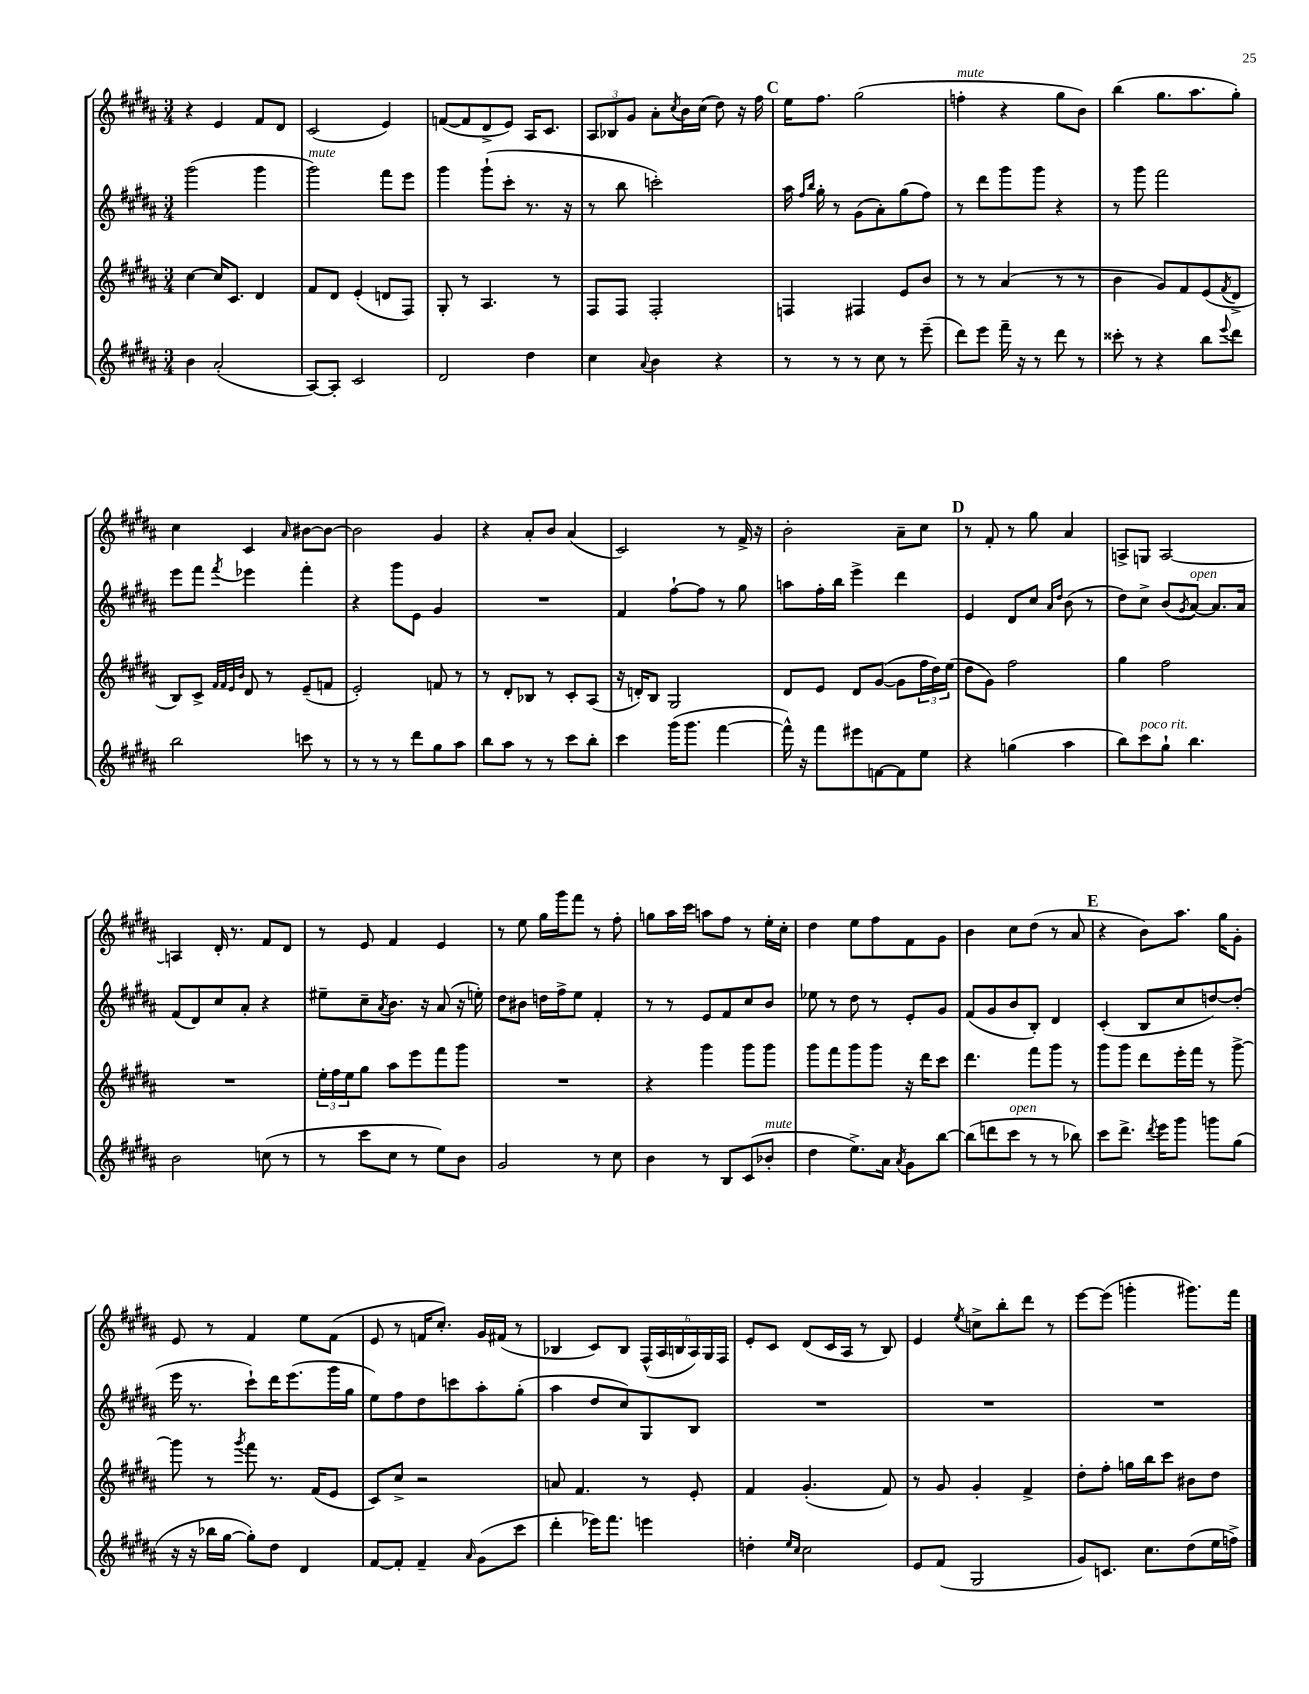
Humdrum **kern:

**kern	**kern	**kern	**kern
*part4	*part3	*part2	*part1
*staff4	*staff3	*staff2	*staff1
*clefG2	*clefG2	*clefG2	*clefG2
*k[f#c#g#d#a#]	*k[f#c#g#d#a#]	*k[f#c#g#d#a#]	*k[f#c#g#d#a#]
*M3/4	*M3/4	*M3/4	*M3/4
=127	=127	=127	=127
4b\	[4cc#\	(2ggg#\	4r
(2a#'/	16cc#/KL]	.	4e/
.	8.c#/J	.	.
.	4d#/	4ggg#\	8f#/L
.	.	.	8d#/J
=128	=128	=128	=128
!	!	!LO:TX:a:i:t=mute	!
[8A#/L)	8f#/L	2ggg#\)	(2c#/
8A#'/J]	8d#/J	.	.
2c#/	(4e'/	.	.
.	8dn/L	8fff#\L	4e/)
.	8F#/J)	8eee\J	.
=129	=129	=129	=129
2d#/	8G#'/	4ggg#\	([8fn/L
.	8r	.	8f/]
.	4.A#/	(8ggg#`\L	8d#^/
.	.	8ccc#'\J	8e/J)
4dd#\	.	8.r	16A#/KL
.	.	.	8.c#/J
.	8r	.	.
.	.	16r	.
=130	=130	=130	=130
4cc#\	8F#/L	8r	12A#/L
.	.	.	12B-X/
.	8F#/J	8bb\	.
.	.	.	12g#/J
8qqa#/	.	.	.
4b\	2F#'/	2cccn'\)	8a#'\L
.	.	.	8qcc#/
.	.	.	16b\L
.	.	.	(16cc#\JJ
4r	.	.	8dd#\)
.	.	.	16r
.	.	.	16ff#\
!!LO:REH:place=s1:t=C
=131	=131	=131	=131
8r	4Fn/	16aa#\	16ee\KL
.	.	16qqff#/LL	.
.	.	16qqbb/JJ	.
.	.	16gg#'\	8.ff#\J
8r	.	8r	.
8r	4F#X/	(8g#\L	(2gg#\
8cc#\	.	8a#'\)	.
8r	8e/L	(8gg#\	.
(8eee~\	8b/J	8ff#\J)	.
=132	=132	=132	=132
!	!	!	!LO:TX:a:i:t=mute
8ddd#\L)	8r	8r	4ffn'\
8eee\J	8r	8ddd#\L	.
16fff#~\	(4a#/	8ggg#\	4r
16r	.	.	.
8r	.	8ggg#\J	.
8ddd#\	8r	4r	8gg#\L
8r	8r	.	8b\J)
=133	=133	=133	=133
8ccc##X'\	4b\	8r	(4bb\
8r	.	8ggg#\	.
4r	8g#/L)	2fff#\	8.gg#\L
.	8f#/	.	.
.	.	.	8.aa#\
8bb\L	(8e/	.	.
8qqeee/	8qf#/	.	.
8ddd#\J	8d#^/J	.	8gg#'\J)
!!LO:LB:g=z
=134	=134	=134	=134
2bb\	8B/L)	8eee\L	4cc#\
.	8c#^/J	8fff#\J	.
.	32qqf#/LLL	.	.
.	32qqf#/	.	.
.	32qqe/	.	.
.	32qqb/JJJ	8qfff#/	.
.	8d#/	4eee-X\	4c#/
.	8r	.	.
.	.	.	16qqa#/
8cccn\	(8e~/L	4fff#'\	[8b#X\L
8r	8fn/J	.	8b#\J_
=135	=135	=135	=135
8r	2e'/)	4r	2b#\]
8r	.	.	.
8r	.	8ggg#\L	.
8ddd#\L	.	8e\J	.
8gg#\	8fn/	4g#/	4g#/
8aa#\J	8r	.	.
=136	=136	=136	=136
8bb\L	8r	2.r	4r
8aa#\J	8d#'/L	.	.
8r	8B-X/J	.	8a#'/L
8r	8r	.	8b/J
8ccc#\L	8c#'/L	.	(4a#/
8bb'\J	(8A#/J	.	.
=137	=137	=137	=137
4ccc#\	16r	4f#/	2c#/)
.	16dn'/KL)	.	.
.	8B/J	.	.
(16ggg#\KL	2G#/	[8ff#`\L	.
8.ggg#\J	.	.	.
.	.	8ff#\J]	.
[4fff#\	.	8r	8r
.	.	8gg#\	16f#^/
.	.	.	16r
=138	=138	=138	=138
16fff#^^\])	8d#/L	8aan\L	2b'\
16r	.	.	.
8fff#\L	8e/J	16ff#'\L	.
.	.	16bb\JJ	.
8eee#X\	8d#/L	4eee^\	.
[8fn\	([8g#/J	.	.
8f\]	8g#\L]	4ddd#\	8a#~\L
8ee\J	24ff#\L	.	8cc#\J
.	24dd#\)	.	.
.	(24ee\JJ	.	.
!!LO:REH:place=s1:t=D
=139	=139	=139	=139
4r	8dd#\L	4e/	8r
.	8g#\J)	.	8f#'/
(4ggn\	2ff#\	8d#/L	8r
.	.	8cc#/J	8gg#\
.	.	16qqa#/LL	.
.	.	16qqdd#/JJ	.
4aa#\	.	(8b\	4a#/
.	.	8r	.
=140	=140	=140	=140
8bb\L)	4gg#\	8dd#\L)	8An^/L
!LO:TX:a:i:t=poco rit.	!	!	!
8ccc#\	.	8cc#^\J	8Gn/J
8gg#`\J	2ff#\	(8b/L	[2A/
.	.	8qg#/	.
!	!	!LO:TX:a:i:t=open	!
4.bb\	.	[8a#/J)	.
.	.	8.a#/L]	.
.	.	16a#/Jk	.
!!LO:LB:g=z
=141	=141	=141	=141
2b\	2.r	(8f#/L	4An/]
.	.	8d#/)	.
.	.	8cc#/	16d#'/
.	.	.	8.r
.	.	8a#'/J	.
(8ccn\	.	4r	8f#/L
8r	.	.	8d#/J
=142	=142	=142	=142
8r	24ee'\LL	8ee#X~\L	8r
.	24ff#\	.	.
.	24ee\J	.	.
8ccc#\L	8gg#\J	8cc#~\	8e/
.	.	8qa#/	.
8cc#\J	8aa#\L	8.b\J	4f#/
8r	8eee\	.	.
.	.	16r	.
8ee\L)	8fff#\	(8a#/	4e/
8b\J	8ggg#\J	16r	.
.	.	16een'\)	.
=143	=143	=143	=143
2g#/	2.r	8dd#\L	8r
.	.	8b#X\J	8ee\
.	.	16ddn\LL	16gg#\LL
.	.	16ff#^\J	16ggg#\J
.	.	8ee\J	8fff#\J
8r	.	4f#'/	8r
8cc#\	.	.	8ff#'\
=144	=144	=144	=144
4b\	4r	8r	8ggn\L
.	.	8r	16aa#\L
.	.	.	16ccc#\JJ
8r	4ggg#\	8e/L	8aan\L
8B/L	.	8f#/	8ff#\J
(8c#/	8ggg#\L	8cc#/	8r
!LO:TX:a:i:t=mute	!	!	!
8b-X'/J	8ggg#\J	8b/J	16ee'\LL
.	.	.	16cc#'\JJ
=145	=145	=145	=145
4dd#\	8ggg#\L	8ee-X\	4dd#\
.	8fff#\	8r	.
8.ee^\L)	8ggg#\	8dd#\	8ee\L
.	8ggg#\J	8r	8ff#\
16a#\Jk	.	.	.
8qa#/	.	.	.
8g#\L	16r	8e'/L	8f#\
.	16ddd#\KL	.	.
[8bb\J	8ccc#\J	8g#/J	8g#\J
=146	=146	=146	=146
(8bb\L]	4.ddd#\	(8f#/L	4b\
8dddn\	.	8g#/	.
!LO:TX:a:i:t=open	!	!	!
8ccc#\J	.	8b/	8cc#\L
8r	8fff#\L	8B'/J)	(8dd#\J
8r	8ggg#\J	4d#/	8r
8bb-X\)	8r	.	8a#/
!!LO:REH:place=s1:t=E
=147	=147	=147	=147
8ccc#\L	8ggg#\L	(4c#'/	4r
8.ddd#^\J	8ggg#\J	.	.
.	8ddd#\L	8B/L	8b\L)
8qddd#/	.	.	.
16eee\KL	.	.	.
8ggg#\J	16eee'\L	8cc#/	8.aa#\J
.	16fff#\JJ	.	.
8gggn\L	8r	[8ddn/)	.
.	.	.	16gg#\KL
(8gg#\J	[8ggg#^\	(8dd'/J]	8g#'\J
!!LO:LB:g=z
=148	=148	=148	=148
16r	8ggg#\]	16eee\	8e/
16r	.	8.r	.
16bb-X\LL	8r	.	8r
[16gg#\JJ	.	.	.
.	8qggg#/	.	.
8gg#'\L])	8fff#\	8ccc#`\L)	4f#/
8dd#\J	8.r	16ddd#\K	.
.	.	(8.eee\	.
4d#/	.	.	8ee\L
.	(16f#/KL	.	.
.	8e/J	16ggg#\L	(8f#\J
.	.	16gg#\JJ	.
=149	=149	=149	=149
[8f#/L	8c#/L)	8ee\L)	8e/
8f#'/J]	8cc#^/J	8ff#\	8r
4f#~/	2r	8dd#\	16fn/KL
.	.	.	8.cc#'/J)
.	.	8cccn\	.
16qqa#/	.	.	.
(8g#\L	.	8aa#'\	16g#/LL
.	.	.	(16f#X/JJ
8ccc#\J	.	(8gg#'\J	8r
=150	=150	=150	=150
4ddd#'\	8an/	4aa#\	4B-X/
.	4.f#/	.	.
16eee-X\KL)	.	8dd#/L	8c#/L)
8.fff#\J	.	.	.
.	.	8cc#/)	8B-/J
4eeen\	8r	8G#/	(24F#^^/LL
.	.	.	24A#/
.	.	.	24Bn/
.	8e'/	8B/J	24A#/)
.	.	.	24G#/
.	.	.	24F#/JJ
=151	=151	=151	=151
4ddn'\	4f#/	2.r	8e'/L
.	.	.	8c#/J
16qqee/LL	.	.	.
16qqcc#/JJ	.	.	.
2cc#\	(4.g#'/	.	(8d#/L
.	.	.	16c#/L
.	.	.	16A#/JJ
.	.	.	8r
.	8f#/)	.	8B/)
=152	=152	=152	=152
8e/L	8r	2.r	4e/
(8f#/J	8g#/	.	.
.	.	.	8qee/
2G#/	4g#'/	.	8ccn^\L
.	.	.	8bb'\
.	4f#^/	.	8ddd#\J
.	.	.	8r
=153	=153	=153	=153
8g#/L)	8dd#'\L	2.r	[8eee\L
8.cn/J	8ff#'\J	.	(8eee\J]
.	16ggn\LL	.	4gggn'\
8.cc#\L	16bb\J	.	.
.	8ccc#\J	.	.
(8dd#\	8b#X\L	.	8.ggg#X\L)
16ee\L	8dd#\J	.	.
16ffn^\JJ)	.	.	16fff#\Jk
==	==	==	==
*-	*-	*-	*-
